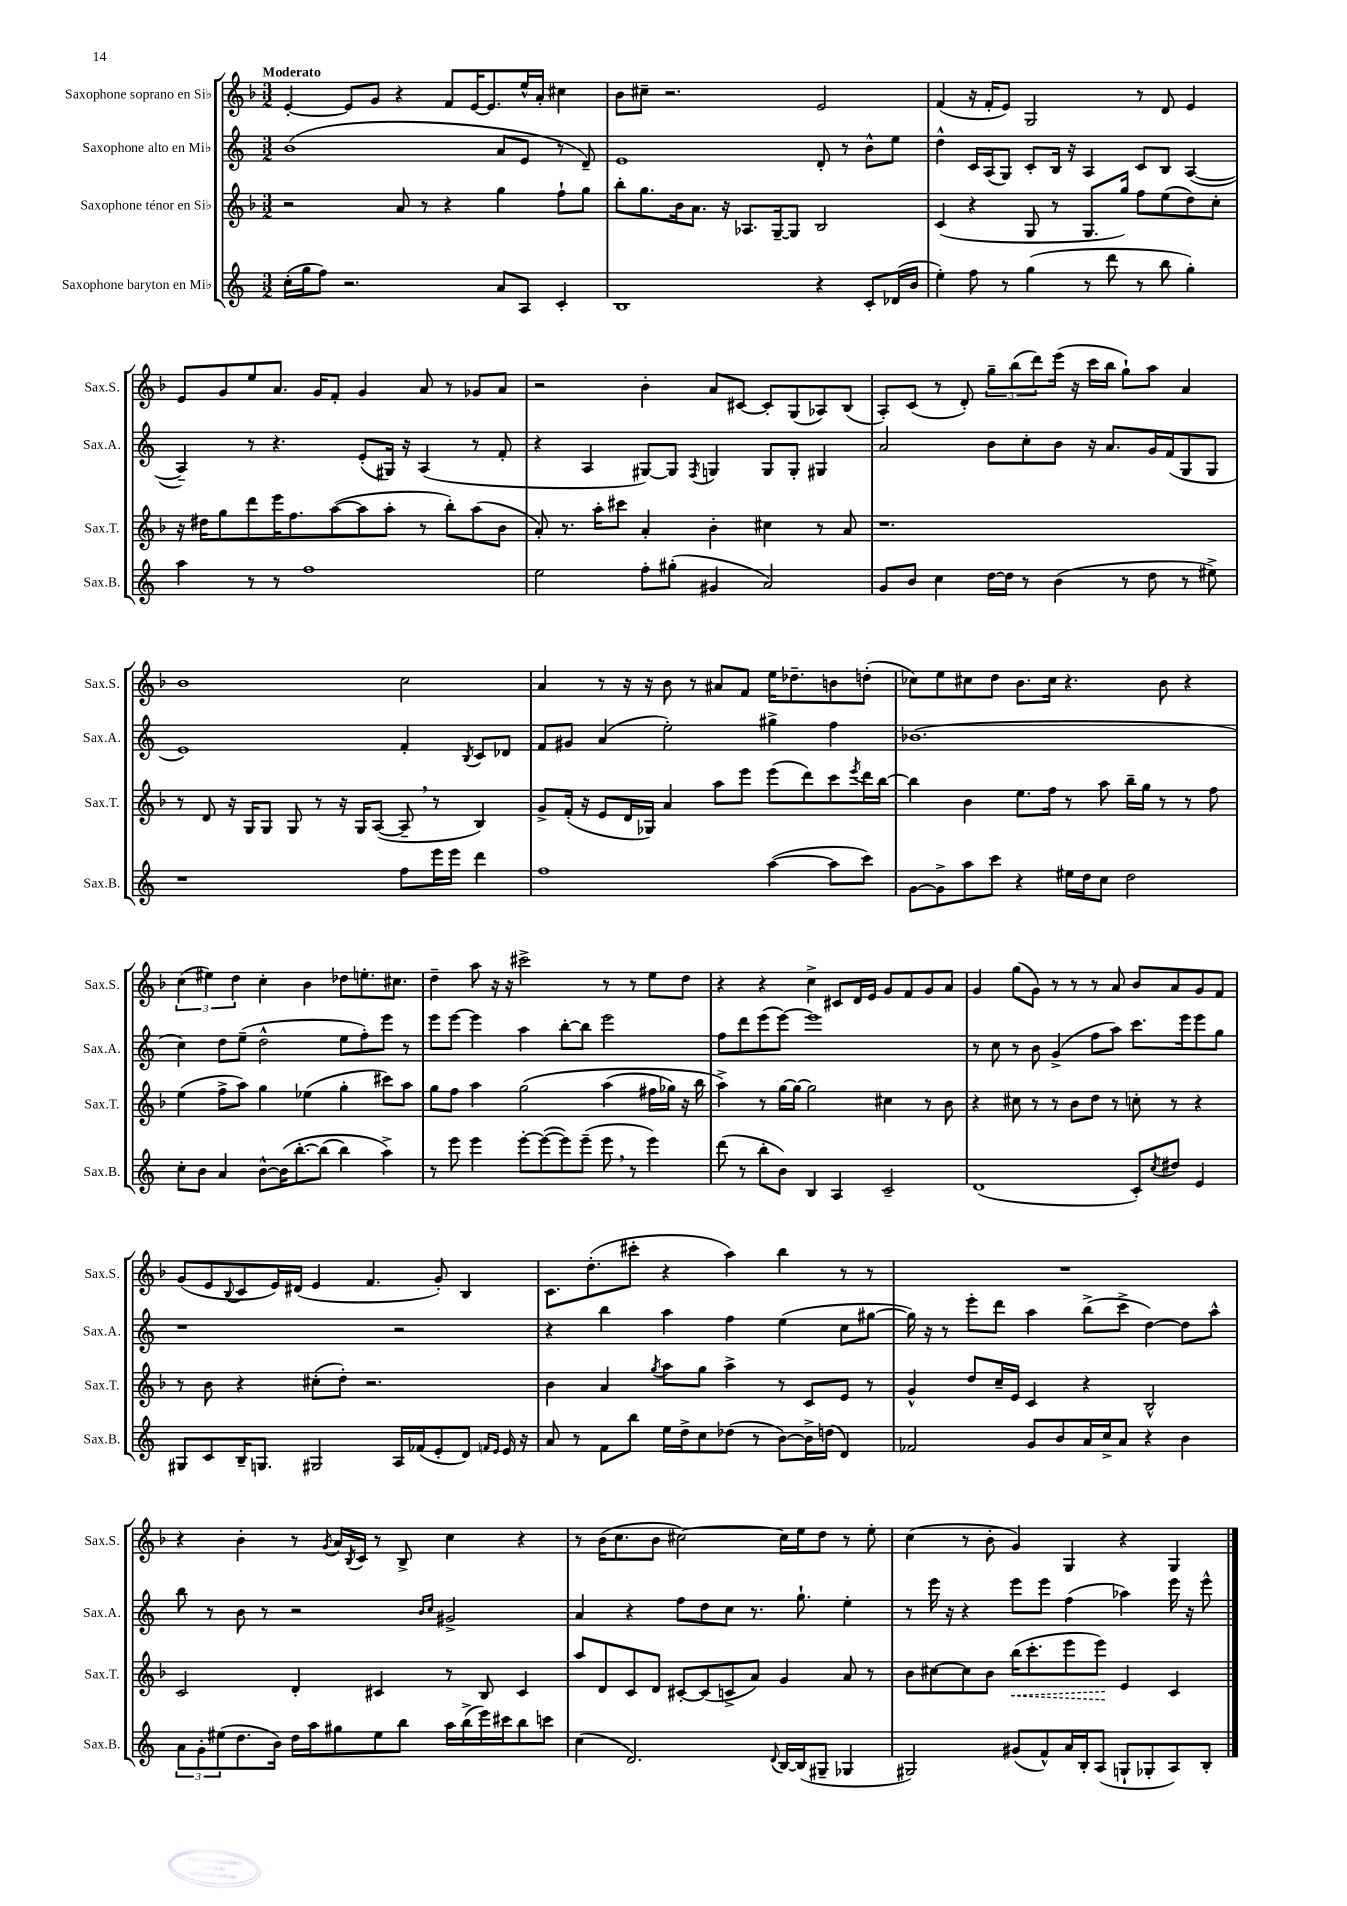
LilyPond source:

<<
\new StaffGroup <<
\new Staff = "s0" \with { instrumentName = "Saxophone soprano en Sib" shortInstrumentName = "Sax.S." } {
    \clef treble \key f \major \numericTimeSignature \time 3/2 \tempo "Moderato"
    e'4~-. e'8 g'8 r4 f'8 e'16~ e'8. e''16-^ a'16-. cis''4 |
    bes'8 cis''8-- r2. e'2 |
    f'4( r16 f'16-. e'8) g2 r8 d'8 e'4 |
    e'8 g'8 e''8 a'8. g'16 f'8-. g'4 a'8 r8 ges'8 a'8 |
    r2 bes'4-. a'8 cis'8~ cis'8-. g8( aes8) bes8( |
    a8-.) c'8( r8 d'8-.) \tuplet 3/2 { g''8-- bes''8( d'''8) } e'''16( r16 c'''16 bes''16 g''8-!) a''8 a'4 |
    bes'1 c''2 |
    a'4 r8 r16 r16 bes'8 r8 ais'8 f'8 e''16 des''8.-- b'8 d''8-.( |
    ces''8) e''8 cis''8 d''8 bes'8. cis''16 r4. bes'8 r4 |
    \tuplet 3/2 { c''4( eis''4) d''4 } c''4-. bes'4 des''8 e''8.-. cis''8. |
    d''4-- a''8 r16 r16 cis'''2-> r8 r8 e''8 d''8 |
    r4 r4 c''4-> cis'8 d'16 e'16 g'8 f'8 g'8 a'8 |
    g'4 g''8( g'8) r8 r8 r8 a'8 bes'8 a'8 g'8 f'8 |
    g'8( e'8 \appoggiatura { bes8 } c'8 e'16) dis'16( e'4 f'4. g'8-.) bes4 |
    c'8. d''8.-.( cis'''8-. r4 a''4) bes''4 r8 r8 |
    R1. |
    r4 bes'4-. r8 \acciaccatura { g'8 } a'16 \acciaccatura { bes8 } c'16 r8 bes8-> c''4 r4 |
    r8 bes'16( c''8. bes'8 cis''2~) cis''16 e''16 d''8 r8 e''8-. |
    c''4( r8 bes'8-. g'4) g4 r4 g4 \bar "|." |
}
\new Staff = "s1" \with { instrumentName = "Saxophone alto en Mib" shortInstrumentName = "Sax.A." } {
    \clef treble \key c \major \numericTimeSignature \time 3/2
    b'1( a'8 e'8 r8 d'8--) |
    e'1 d'8-. r8 b'8-^ e''8 |
    d''4-^ c'16 a16( g8) c'8-. b16 r16 a4 c'8 b8 a4~( |
    a4--) r8 r4. e'8-.( gis16) r16 a4( r8 f'8-. |
    r4 a4 gis8~) gis8 \acciaccatura { f8 } g4 g8 g8-. gis4 |
    a'2 b'8 c''8-. b'8 r16 a'8. g'16 f'16( g8 g8 |
    e'1) f'4-. \acciaccatura { b8 } c'8 des'8 |
    f'8 gis'8 a'4( e''2-.) gis''4-> f''4 |
    bes'1.( |
    c''4) d''8 e''8--( d''2-^ e''8 f''8-.) e'''8 r8 |
    e'''8 e'''8~ e'''4 a''4 b''8~-. b''8 e'''2 |
    f''8 d'''8 e'''8( e'''8~) e'''1 |
    r8 c''8 r8 b'8 g'4->( f''8 a''8) c'''8. e'''16 e'''8 g''8 |
    r1 r2 |
    r4 b''4 a''4 f''4 e''4( c''8 gis''8~ |
    gis''16) r16 r8 e'''8-. d'''8 a''4 b''8->( c'''8-> d''4~) d''8 a''8-^ |
    b''8 r8 b'8 r8 r2 \grace { b'16 c''16 } gis'2-> |
    a'4 r4 f''8 d''8 c''8 r8. g''8.-! e''4-. |
    r8 e'''16 r16 r4 e'''8 e'''8 f''4( aes''4) e'''16 r16 e'''8-^ \bar "|." |
}
\new Staff = "s2" \with { instrumentName = "Saxophone ténor en Sib" shortInstrumentName = "Sax.T." } {
    \clef treble \key f \major \numericTimeSignature \time 3/2
    r2 a'8 r8 r4 g''4 f''8-! g''8 |
    bes''8-. g''8. bes'16 a'8. r16 aes8. g16~-- g8 bes2 |
    c'4( r4 g8 r8 g8. g''16) f''8 e''8( d''8) c''8-. |
    r16 dis''16 g''8 d'''8 e'''16 f''8. a''8~( a''8 a''8-. r8 bes''8-.) a''8( bes'8 |
    a'8-.) r8. a''16-. cis'''8 a'4-. bes'4-. cis''4 r8 a'8 |
    r1. |
    r8 d'8 r16 g16 g8 g8 r8 r16 g16 a8~( a8-- \breathe r8 bes4) |
    g'8-> f'16-.( r16 e'8 d'16 ges16) a'4 a''8 e'''8 e'''8( d'''8) c'''8 \acciaccatura { e'''8 } d'''16 bes''16~ |
    bes''4 bes'4 e''8. f''16 r8 a''8 bes''16-- g''16 r8 r8 f''8 |
    e''4( f''8-> a''8) g''4 ees''4( g''4-. cis'''8) a''8 |
    g''8 f''8 a''4 g''2\( a''4( fis''16 ges''16) r16 bes''16 |
    a''4->\) r8 g''16~ g''16~ g''2 cis''4 r8 bes'8 |
    r4 cis''8 r8 r8 bes'8 d''8 r8 c''8-. r8 r4 |
    r8 bes'8 r4 cis''8-.( d''8-.) r2. |
    bes'4 a'4 \acciaccatura { g''8 } a''8 g''8 a''4-> r8 c'8 e'8 r8 |
    g'4-^ d''8 c''16-- e'16 c'4 r4 bes2-^ |
    c'2 d'4-. cis'4 r8 bes8 cis'4 |
    a''8 d'8 c'8 d'8 cis'8~-. cis'8( c'8-> a'8) g'4 a'8 r8 |
    bes'8 cis''8~ cis''8 bes'8 \once \override Hairpin.style = #'dashed-line bes''16\<( c'''8.-. e'''8 e'''8\!) e'4 c'4 \bar "|." |
}
\new Staff = "s3" \with { instrumentName = "Saxophone baryton en Mib" shortInstrumentName = "Sax.B." } {
    \clef treble \key c \major \numericTimeSignature \time 3/2
    c''16-.( g''16 f''8) r2. a'8 a8 c'4-. |
    b1 r4 c'8-. des'16( b'16 |
    e''4-.) f''8 r8 g''4( r8 d'''8 r8 b''8 g''4-.) |
    a''4 r8 r8 f''1 |
    e''2 f''8-. gis''8-.( gis'4 a'2) |
    g'8 b'8 c''4 d''16~ d''16 r8 b'4( r8 d''8 r8 eis''8->) |
    r1 f''8 e'''16 e'''16 d'''4 |
    f''1 a''4~( a''8 c'''8) |
    g'8~ g'8-> a''8 c'''8 r4 eis''16 d''16 c''8 d''2 |
    c''8-. b'8 a'4 b'8~-^ b'16\( b''8.~-. b''8( b''4) a''4->\) |
    r8 e'''8 e'''4 e'''8~-. e'''8~( e'''8) e'''8--( e'''8 \breathe r8 e'''4) |
    d'''8( r8 b''8-. b'8) b4 a4 c'2-- |
    d'1( c'8-.) \acciaccatura { c''8 } dis''8 e'4 |
    gis8 c'8 b16-- g8. gis2 a16 fes'16( e'8-. d'8) \grace { f'16 e'16 } e'16 r16 |
    a'8 r8 f'8 b''8 e''16 d''16-> c''8 des''8( r8 b'8~) b'16-> d''16( d'4) |
    fes'2 g'8 b'8 a'16 c''16-> a'8 r4 b'4 |
    \tuplet 3/2 { a'8 g'8-. eis''8( } d''8. b'16) d''16 a''16 gis''8 eis''8 b''8 a''16 b''16->( e'''16) cis'''16 b''8 c'''8 |
    c''4( d'2.) \appoggiatura { d'8 } b16~ b16( gis8-- ges4 |
    gis2) gis'8( f'8-^) a'16 b16-. a8( g8-! ges8-. a8) b8-. \bar "|." |
}
>>
>>
\layout { \context { \Score \remove "Bar_number_engraver" } }
